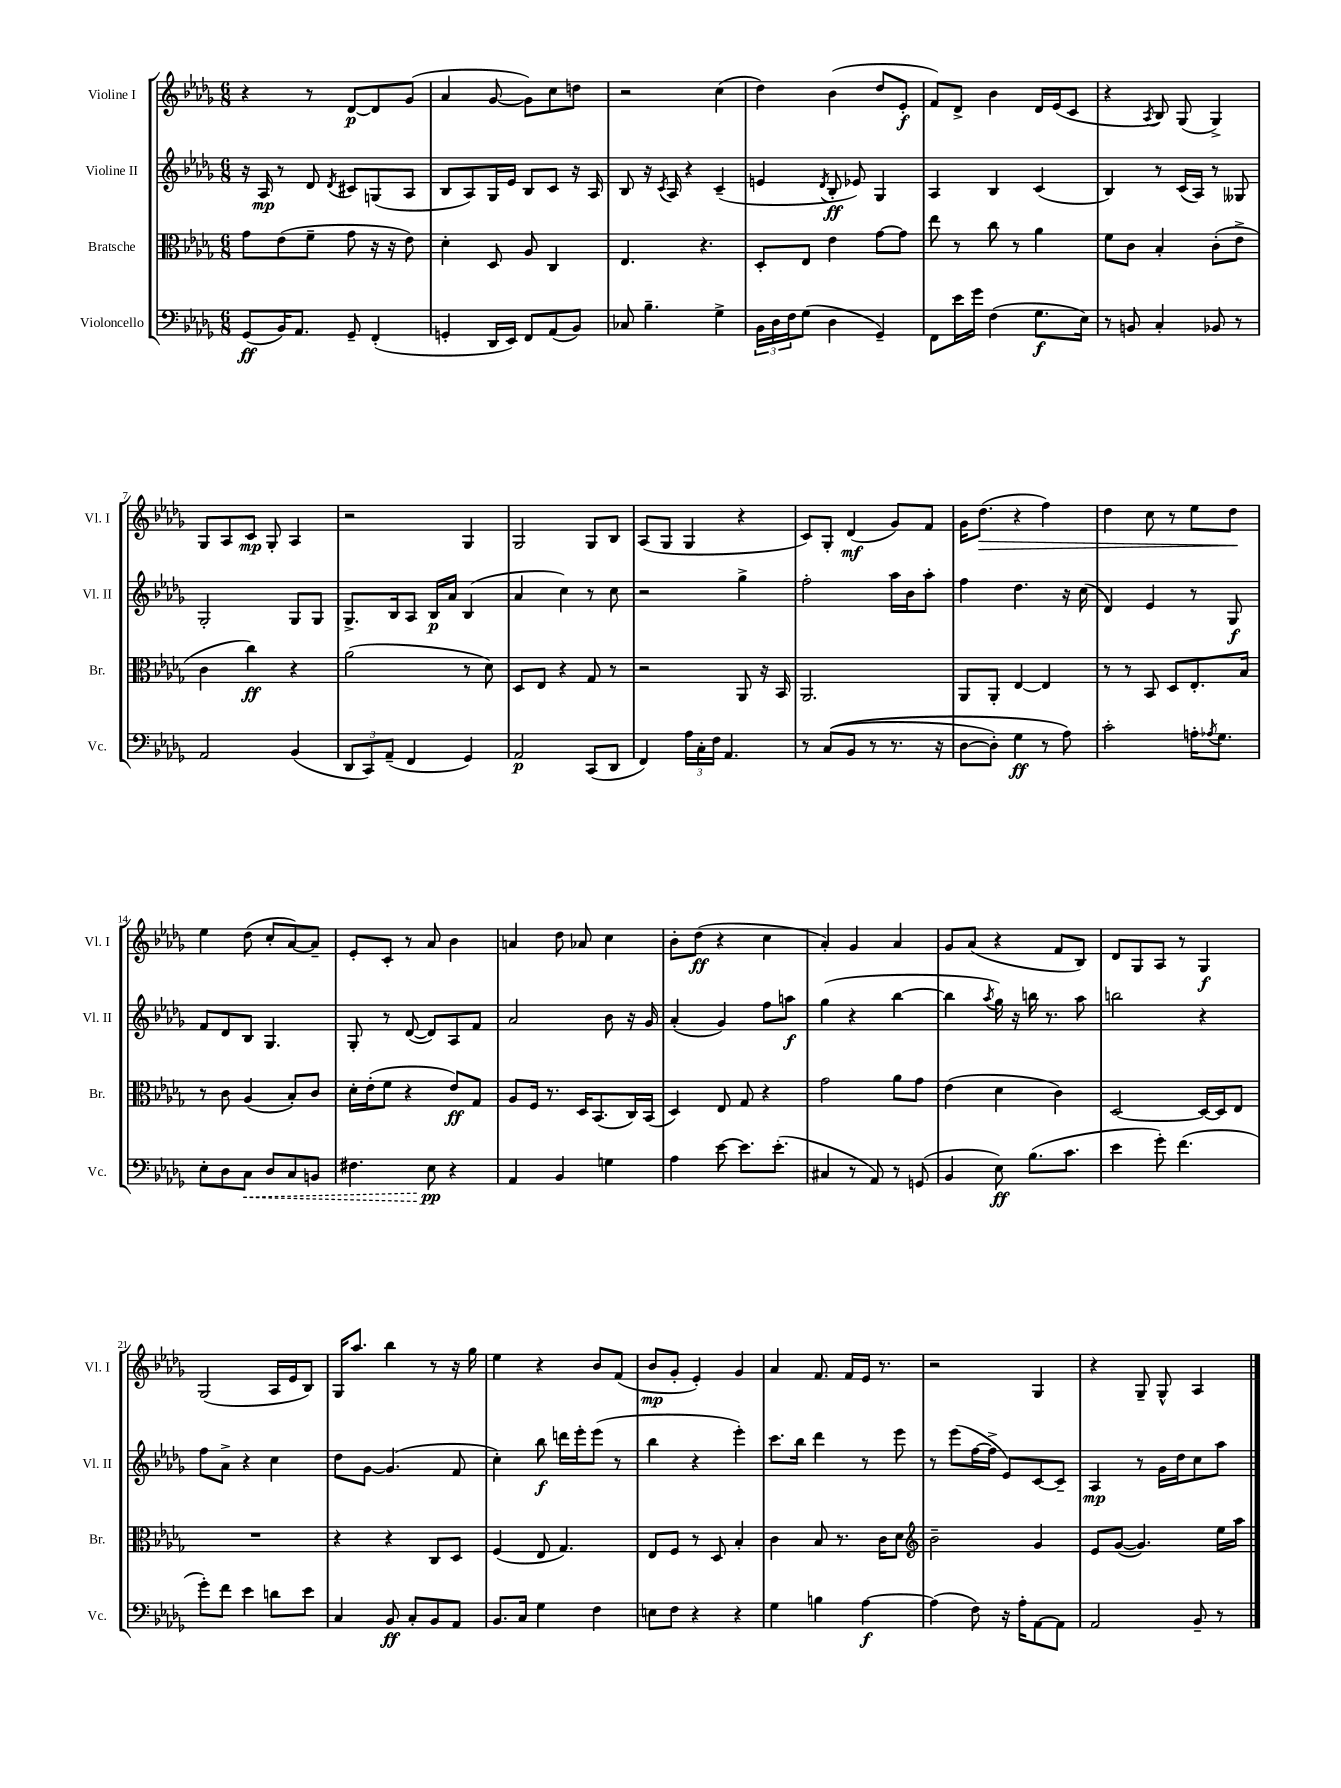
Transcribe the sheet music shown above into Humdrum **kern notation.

**kern	**kern	**kern	**kern
*staff4	*staff3	*staff2	*staff1
*clefF4	*clefC3	*clefG2	*clefG2
*k[b-e-a-d-g-]	*k[b-e-a-d-g-]	*k[b-e-a-d-g-]	*k[b-e-a-d-g-]
*M6/8	*M6/8	*M6/8	*M6/8
(8GG-	8g-	16r	4r
.	.	16A-	.
16BB-)	(8e-	8r	.
8.AA-	.	.	.
.	8f~	8d-	8r
.	.	8qd-	.
8GG-~	8g-	8c#	[8d-
(4FF'	16r	(8G	8d-]
.	16r	.	.
.	8e-)	8A-	(8g-
=	=	=	=
4GG'	4d-'	8B-	4a-
.	.	8A-)	.
16DD-	8D-	16G-	[8g-
16EE-)	.	16e-	.
8FF	8A-	8B-	8g-])
(8AA-	4C	8c	8cc
8BB-)	.	16r	8dd
.	.	16A-	.
=	=	=	=
8C-	4.E-	8B-	2r
4.B-~	.	16r	.
.	.	8qc	.
.	.	16A-	.
.	.	4r	.
.	4.r	.	.
4G-^	.	(4c~	(4cc
=	=	=	=
24BB-	8D-'	4e	4dd-)
24D-	.	.	.
24F	.	.	.
(8G-	8E-	.	.
.	.	8qd-	.
4D-	4e-	8B-'	(4b-
.	.	8e-)	.
4GG-~)	[8g-	4G-	8dd-
.	8g-]	.	8e-'
=	=	=	=
8FF	8ee-	4A-	8f)
16e-	8r	.	8d-^
16g-	.	.	.
(4F	8cc	4B-	4b-
.	8r	.	.
8.G-	4a-	(4c	16d-
.	.	.	(16e-
.	.	.	8c
16E-)	.	.	.
=	=	=	=
8r	8f	4B-)	4r
8BB	8c	.	.
.	.	.	8qA-
4C'	4B-'	8r	8B-)
.	.	(16c	(8G-
.	.	16A-)	.
8BB-	(8c'	8r	4G-^)
8r	8e-^	8G--	.
=	=	=	=
2AA-	4c	2G-'	8G-
.	.	.	8A-
.	4cc)	.	8c
.	.	.	8G-'
(4BB-	4r	8G-	4A-
.	.	8G-	.
=	=	=	=
12DD-	(2a-	8.G-^	2r
12CC)	.	.	.
(12AA-~	.	.	.
.	.	16B-	.
4FF	.	8A-	.
.	.	16B-	.
.	.	16a-	.
4GG-)	8r	(4B-	4G-
.	8d-)	.	.
=	=	=	=
2AA-	8D-	4a-	2G-
.	8E-	.	.
.	4r	4cc)	.
(8CC	8G-	8r	8G-
8DD-	8r	8cc	8B-
=	=	=	=
4FF)	2r	2r	(8A-
.	.	.	8G-
24A-	.	.	4G-
24C'	.	.	.
24F	.	.	.
4.AA-	.	.	.
.	8AA-	4gg-^	4r
.	16r	.	.
.	16BB-	.	.
=	=	=	=
8r	2.AA-	2ff'	8c)
&((8C	.	.	8G-'
8BB-	.	.	(4d-
8r	.	.	.
8.r	.	16aa-	8g-)
.	.	16b-	.
.	.	8aa-'	8f
16r	.	.	.
=	=	=	=
[8D-	8AA-	4ff	16g-
.	.	.	(8.dd-
8D-'])	8AA-'	.	.
4G-	[4E-	4.dd-	4r
8r	4E-]	.	4ff)
8A-&)	.	16r	.
.	.	(16cc	.
=	=	=	=
2c'	8r	4d-)	4dd-
.	8r	.	.
.	8BB-	4e-	8cc
.	8D-	.	8r
16A'	8.E-'	8r	8ee-
8qA-	.	.	.
8.G-	.	.	.
.	.	8G-	8dd-
.	16B-	.	.
=	=	=	=
8E-'	8r	8f	4ee-
8D-	8c	8d-	.
8C	(4A-	8B-	(8dd-
8D-	.	4.G-	8cc'
8C	8B-')	.	[8a-)
8BB	8c	.	8a-~]
=	=	=	=
4.F#	16d-'	8G-'	8e-'
.	(16e-'	.	.
.	8f	8r	8c'
.	4r	([8d-	8r
8E-	.	8d-])	8a-
4r	8e-)	8A-	4b-
.	8G-	8f	.
=	=	=	=
4AA-	8A-	2a-	4a
.	16F	.	.
.	8.r	.	.
4BB-	.	.	8dd-
.	16D-	.	8a-
.	(8.BB-	.	.
4G	.	8b-	4cc
.	16C)	16r	.
.	(16BB-	16g-	.
=	=	=	=
4A-	4D-)	(4a-'	8b-'
.	.	.	(8dd-
[8e-	8E-	4g-)	4r
8.e-]	8G-	.	.
.	4r	8ff	4cc
(8.e-'	.	.	.
.	.	8aa	.
=	=	=	=
4C#	2g-	(4gg-	4a-')
8r	.	4r	4g-
8AA-)	.	.	.
8r	8a-	[4bb-	4a-
(8GG	8g-	.	.
=	=	=	=
4BB-	(4e-	4bb-]	8g-
.	.	.	(8a-
.	.	8qaa-	.
8E-)	4d-	16gg-)	4r
.	.	16r	.
(8.B-	.	16bb	.
.	.	8.r	.
.	4c)	.	8f
8.c	.	.	.
.	.	8aa-	8B-)
=	=	=	=
4e-	[2D-	2bb	8d-
.	.	.	8G-
8g-')	.	.	8A-
(4.f	.	.	8r
.	16D-_	4r	4G-
.	16D-]	.	.
.	8E-	.	.
=	=	=	=
8g-')	2.r	8ff	(2G-
8f	.	8a-^	.
4e-	.	4r	.
8d	.	4cc	16A-
.	.	.	16e-
8e-	.	.	8B-)
=	=	=	=
4C	4r	8dd-	16G-
.	.	.	8.aa-
.	.	[8g-	.
8BB-	4r	(4.g-]	4bb-
8C'	.	.	.
8BB-	8C	.	8r
8AA-	8D-	8f	16r
.	.	.	16gg-
=	=	=	=
8.BB-	(4F	4cc')	4ee-
16C	.	.	.
4G-	8E-	8bb-	4r
.	4.G-)	16ddd	.
.	.	16eee-'	.
4F	.	(8eee-	8b-
.	.	8r	(8f
=	=	=	=
8E	8E-	4bb-	8b-
8F	8F	.	8g-'
4r	8r	4r	4e-')
.	8D-	.	.
4r	4B-'	4eee-')	4g-
=	=	=	=
4G-	4c	8.ccc	4a-
.	.	16bb-	.
4B	8B-	4ddd-	8.f
.	8.r	.	.
.	.	.	16f
[4A-	.	8r	16e-
.	16c	.	8.r
.	8d-	8eee-	.
=	=	=	=
*	*clefG2	*	*
(4A-]	2b-~	8r	2r
.	.	(8eee-	.
8F)	.	[16ff	.
.	.	16ff^]	.
16r	.	8e-)	.
16A-'	.	.	.
[8AA-	4g-	[8c	4G-
8AA-]	.	8c~]	.
=	=	=	=
2AA-	8e-	4A-	4r
.	([8g-	.	.
.	4.g-])	8r	8G-~
.	.	16g-	8G-^^
.	.	16dd-	.
8BB-~	.	8cc	4A-
8r	16ee-	8aa-	.
.	16aa-	.	.
==	==	==	==
*-	*-	*-	*-
